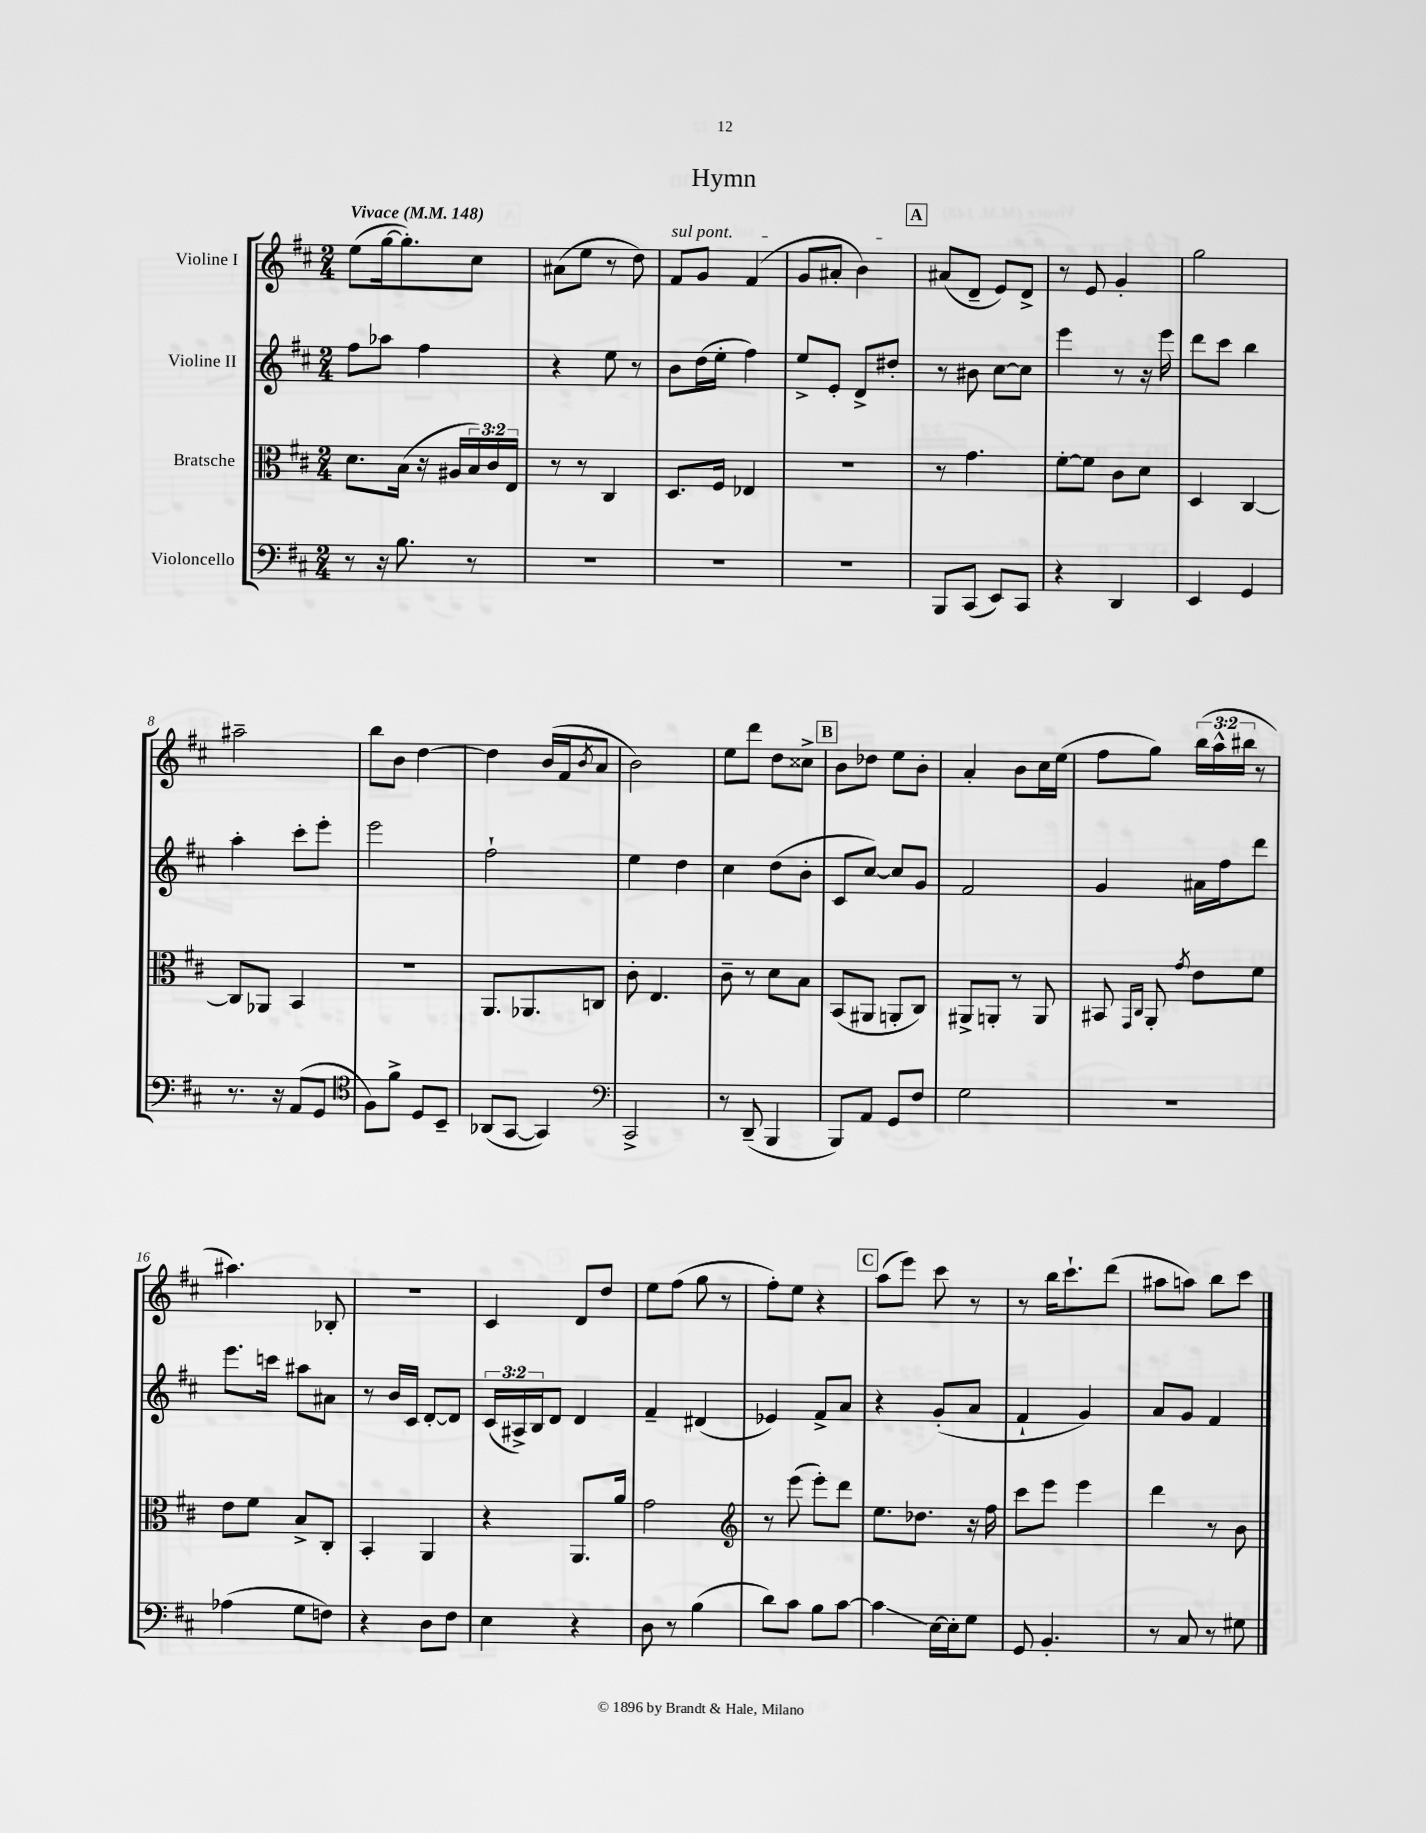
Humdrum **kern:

**kern	**kern	**kern	**kern
*staff4	*staff3	*staff2	*staff1
*clefF4	*clefC3	*clefG2	*clefG2
*k[f#c#]	*k[f#c#]	*k[f#c#]	*k[f#c#]
*M2/4	*M2/4	*M2/4	*M2/4
*MM148	*MM148	*MM148	*MM148
8r	8.d	8ff#	(8ee
16r	.	8aa-	[16gg
8.B	(16B	.	8.gg'])
.	16r	4ff#	.
.	16A#	.	.
8r	24B)	.	8cc#
.	24c#	.	.
.	24E	.	.
=	=	=	=
2r	8r	4r	(8a#
.	8r	.	8ee
.	4C#	8ee	8r
.	.	8r	8dd)
=	=	=	=
2r	8.D	8b	8f#
.	.	(16dd	8g
.	16F#	16ee'	.
.	4E-	4ff#)	(4f#
=	=	=	=
2r	2r	8ee^	8g
.	.	8e'	8a#'
.	.	8d^	4b)
.	.	8dd#'	.
=	=	=	=
8BBB	8r	8r	(8a#
(8CC#	4.g	8b#	8d~
8EE)	.	[8cc#	8e)
8CC#	.	8cc#]	8d^
=	=	=	=
4r	[8f#'	4eee	8r
.	8f#]	.	8e
4DD	8c#	8r	4g'
.	8d	16r	.
.	.	16eee	.
=	=	=	=
4EE	4D	8ddd	2gg
.	.	8ccc#	.
4GG	[4C#	4bb	.
=	=	=	=
8.r	8C#]	4aa'	2aa#~
.	8AA-	.	.
16r	.	.	.
(8AA	4BB	8ccc#'	.
8GG	.	8eee'	.
=	=	=	=
*clefC4	*	*	*
8F#)	2r	2eee	8bb
8f#^	.	.	8b
8D	.	.	[4dd
8BB~	.	.	.
=	=	=	=
(8AA-	8.AA	2ff#`	4dd]
[8GG	.	.	.
.	8.AA-	.	.
4GG])	.	.	(16b
.	.	.	16f#
.	.	.	8qb
.	8C	.	8a
=	=	=	=
*clefF4	*	*	*
2CC#^	8c#'	4ee	2b)
.	4.E	.	.
.	.	4dd	.
=	=	=	=
8r	8c#~	4cc#	8ee
(8DD~	8r	.	8ddd
4BBB	8d	(8dd	8dd
.	8B	8b'	8cc##^
=	=	=	=
8BBB)	(8BB	8c#	8b
8AA	8AA#	[8cc#)	8dd-
8GG	8AA'	8cc#]	8ee
8F#	8C#)	8g	8b'
=	=	=	=
2G	8AA#^	2f#	4a'
.	8AA'	.	.
.	8r	.	8b
.	8AA	.	16cc#
.	.	.	(16ee
=	=	=	=
2r	8BB#	4g	8ff#
.	16qqGG	.	.
.	16qqC#	.	.
.	8AA'	.	8gg)
.	8qg	.	.
.	8e	16a#	(24bb
.	.	.	24aa^^
.	.	16ff#	.
.	.	.	24bb#
.	8f#	8ddd	8r
=	=	=	=
(4A-	8e	8.eee	4.aa#)
.	8f#	.	.
.	.	16ccc	.
8G	8B^	8aa#	.
8F)	8C#'	8a#	8B-'
=	=	=	=
4r	4BB'	8r	2r
.	.	16b	.
.	.	16c#	.
8D	4AA	[8d'	.
8F#	.	8d]	.
=	=	=	=
4E	4r	(24c#	4c#
.	.	24A#^)	.
.	.	24B	.
.	.	8d	.
4r	8.AA	4d	8d
.	.	.	8dd
.	16a	.	.
=	=	=	=
8D	2g	4f#~	8ee
8r	.	.	(8ff#
(4B	.	(4d#	8gg
.	.	.	8r
=	=	=	=
*	*clefG2	*	*
8d)	8r	4e-)	8ff#')
8c#	(8eee	.	8ee
8B	8eee')	8f#^	4r
[8c#	8ddd	8a	.
=	=	=	=
4c#]	8.ee	4r	(8aa
.	.	.	8eee)
.	8.dd-	.	.
[16E	.	(8g'	8ccc#
16E']	.	.	.
8G	16r	8a	8r
.	16ff#	.	.
=	=	=	=
8GG	8ccc#	4f#`	8r
4.BB'	8eee	.	16bb
.	.	.	8.ccc#`
.	4eee	4g)	.
.	.	.	(8ddd
=	=	=	=
8r	4ddd	8a	8aa#
8C#	.	8g	8aa)
8r	8r	4f#	8bb
8G#	8b	.	8ccc#
==	==	==	==
*-	*-	*-	*-
